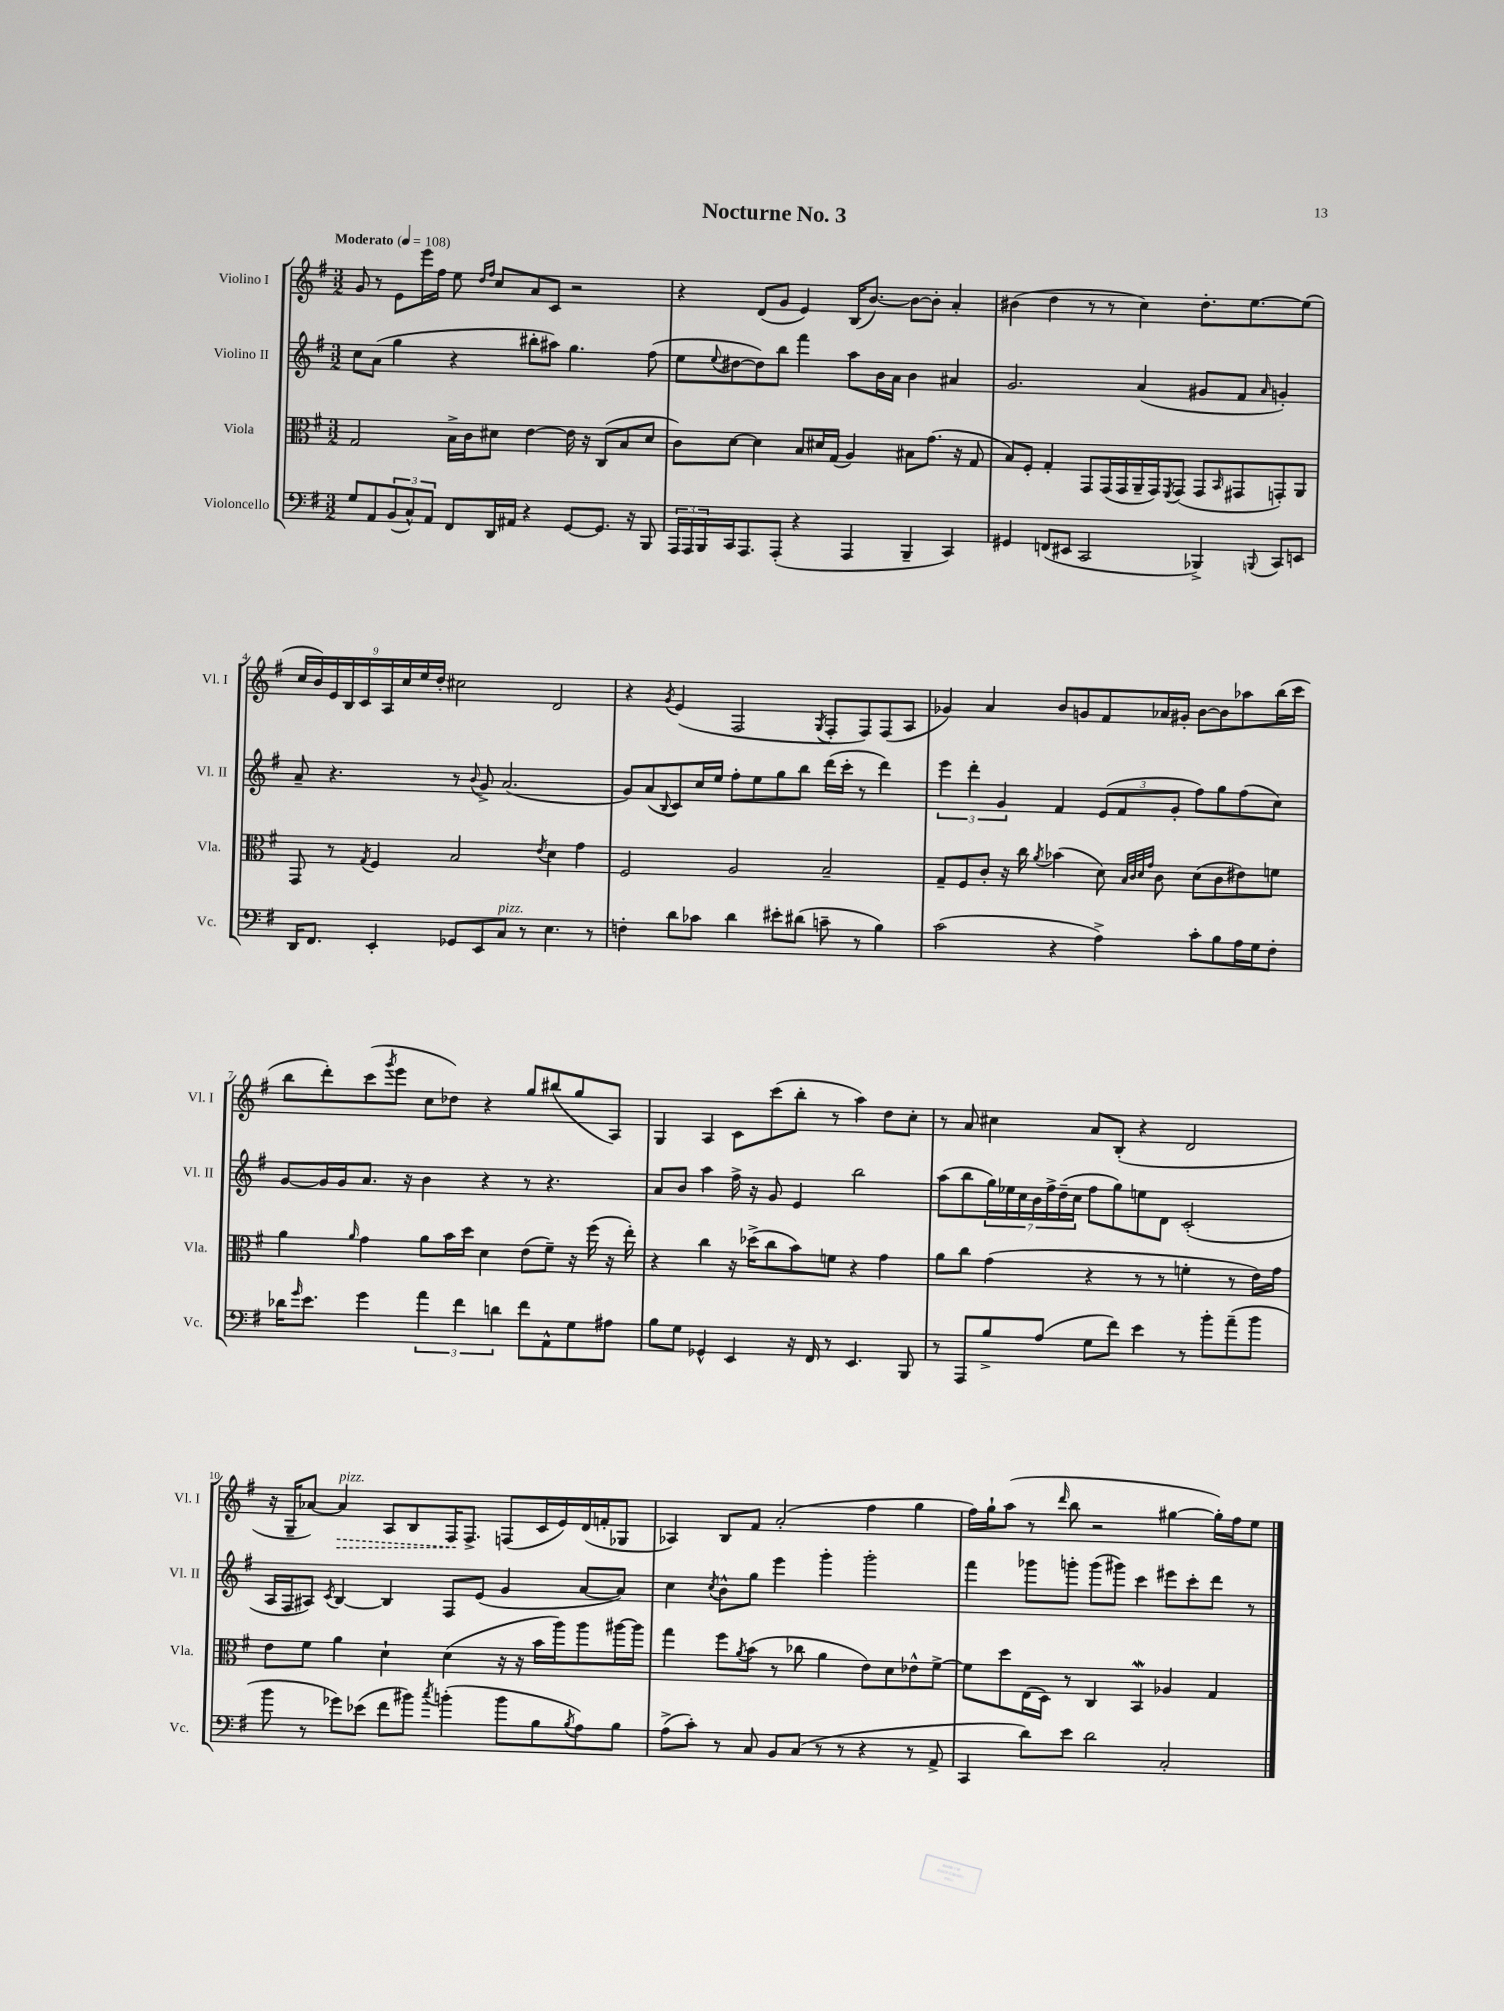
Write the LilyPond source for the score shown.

\header { title = "Nocturne No. 3" }
<<
\new StaffGroup <<
\new Staff = "s0" \with { instrumentName = "Violino I" shortInstrumentName = "Vl. I" } {
    \clef treble \key g \major \numericTimeSignature \time 3/2 \tempo "Moderato" 4 = 108
    g'8 r8 e'8 e'''16 fis''16 e''8 \grace { d''16 fis''16 } c''8 a'8 c'8 r2 |
    r4 d'8( g'8 e'4) b16( b'8.~) b'8~ b'8-. a'4-. |
    bis'4( d''4 r8 r8 c''4) d''8.-. e''8.~ e''8( |
    \tuplet 9/8 { c''16 b'16) e'16 b16 c'16 a16 c''16 e''16 d''16-. } cis''2 d'2 |
    r4 \acciaccatura { g'8 } e'4( fis2 \acciaccatura { g8 } fis8-. fis8) fis8( a8 |
    ges'4) a'4 b'8 g'8 fis'8 aes'16 gis'16-. b'8~ b'8 aes''8 b''16( c'''16 |
    b''8 d'''8-.) c'''8( \acciaccatura { g'''8 } e'''8 c''8 des''8) r4 g''8 bis''8( g''8 a8) |
    g4 a4 c'8 c'''8( b''8-. r8 a''4) d''8 c''8-. |
    r8 a'8 cis''4 a'8 b8-.( r4 d'2 |
    r16 g16-- aes'8~) \once \override Hairpin.style = #'dashed-line aes'4\>^\markup { \italic "pizz." } a8 b8 fis16\! fis8.-> f8( c'16 e'16) d'16( f'16-. ges8 |
    aes4) b8 fis'8 a'2-.( fis''4 g''4 |
    fis''16) g''16-! a''8( r8 \grace { d'''16 } b''8 r2 gis''4~ gis''16-.) fis''16 e''8 \bar "|." |
}
\new Staff = "s1" \with { instrumentName = "Violino II" shortInstrumentName = "Vl. II" } {
    \clef treble \key g \major \numericTimeSignature \time 3/2
    c''8 a'8( g''4 r4 bis''8-. ais''8) g''4. fis''8( |
    e''8 \appoggiatura { e''8 } dis''8~ dis''8) b''8 fis'''4 a''8 b'16 a'16 b'4 ais'4 |
    g'2. a'4( gis'8 fis'8 \grace { a'16 } g'4-.) |
    a'8-- r4. r8 \appoggiatura { b'8 } g'8-> a'2.( |
    g'8) a'8( \appoggiatura { b8 } c'8) c''16 e''16 fis''8-. e''8 g''8 b''8 d'''16( c'''16-. r8 d'''4) |
    \tuplet 3/2 { e'''4 d'''4-. g'4 } fis'4 \tuplet 3/2 { e'8( fis'8 g'8-. } fis''8) g''8 fis''8( c''8) |
    g'8~ g'16 g'16 a'8. r16 b'4 r4 r8 r4. |
    a'8 b'8 a''4 fis''16-> r16 g'8 e'4 b''2 |
    a''8( b''8 \tuplet 7/4 { g''16) ees''16 c''16 b'16 fis''16-> d''16--( c''16 } fis''8 g''8) e''8 d'8 c'2-.( |
    a16 fis16 ais8) \acciaccatura { c'8 } b4~ b4 fis8 e'8( g'4 a'8~ a'8) |
    c''4 \acciaccatura { c''8 } b'8-^ g''8 e'''4 g'''4-. g'''2-. |
    fis'''4 ges'''8 g'''8-. g'''8( gis'''8) c'''4 eis'''8 c'''8-. d'''8 r8 \bar "|." |
}
\new Staff = "s2" \with { instrumentName = "Viola" shortInstrumentName = "Vla." } {
    \clef alto \key g \major \numericTimeSignature \time 3/2
    g2 b16-> c'16 dis'8 e'4~ e'16 r16 c8( b8 dis'8 |
    c'8) d'8~ d'4 b8 dis'16 g16( a4) bis8 g'8.( r16 g8 |
    b8) fis8-. g4-. g,8 g,16( g,16 a,16-- g,16) \acciaccatura { fis,8 } g,8( g,8 \grace { b,16 } gis,8 g,8-.) a,8 |
    g,8 r8 \acciaccatura { g8 } fis4 b2 \acciaccatura { e'8 } d'4 g'4 |
    fis2 a2 b2-- |
    g8-- fis8 c'8-. r16 c''16 \acciaccatura { a'8 } bes'4( d'8) \grace { b32 c'32 d'32 g'32 } c'8 d'8( c'8 eis'8) f'8 |
    a'4 \grace { a'16 } g'4 a'8 b'16 d''16 d'4 e'8( fis'8--) r16 fis''16( r16 e''16-.) |
    r4 c''4 r16 des''16->( c''8 b'8) f'8 r4 g'4 |
    a'8 c''8 g'4( r4 r8 r8 f'4-. r8 e'16) g'16 |
    e'8 fis'8 a'4 d'4-! d'4( r16 r16 b'16 a''16) a''8 ais''16~ ais''16 |
    g''4 fis''8 \acciaccatura { a'8 } b'8( r8 ces''8 a'4 e'8) d'8 ees'8-^ fis'8~-> |
    fis'8 d''8 e16( d16) r8 c4 b,4\mordent aes4 g4 \bar "|." |
}
\new Staff = "s3" \with { instrumentName = "Violoncello" shortInstrumentName = "Vc." } {
    \clef bass \key g \major \numericTimeSignature \time 3/2
    g8 a,8 \tuplet 3/2 { b,8( c8-^) a,8 } fis,8 d,16 ais,16 r4 g,8~ g,8. r16 b,,8 |
    \tuplet 3/2 { a,,16 a,,16 b,,16 } c,16 a,,8. a,,8-.( r4 a,,4 b,,4-- c,4) |
    gis,4 f,8( eis,8 c,2 bes,,4->) \appoggiatura { b,,8 } c,8 e,8 |
    d,16 fis,8. e,4-. ges,8 e,8 c8^\markup { \italic "pizz." } r8 e4. r8 |
    f4-. d'8 ces'8 d'4 eis'8-. dis'8( c'8-- r8 b4) |
    c'2( r4 a4->) c'8-. b8 a16 g16 fis8-. |
    des'16 \grace { g'16 } e'8. g'4 \tuplet 3/2 { a'4 fis'4 d'4 } fis'8 a,8-^ g8 ais8 |
    b8 g8 ges,4-^ e,4 r16 fis,16 r8 e,4. b,,8 |
    r8 a,,8 b8-> a8( g8 fis'8) e'4 r8 b'8-. a'8--( b'8 |
    b'8 r8 ges'8) ees'8( fis'8 bis'8) \acciaccatura { c''8 } b'4-.( b'8 b8 \acciaccatura { b8 } a8) b8 |
    a8->( c'8-.) r8 c8 b,8 c8( r8 r8 r4 r8 a,8-> |
    c,4 d'8) e'8 d'2 c2-. \bar "|." |
}
>>
>>
